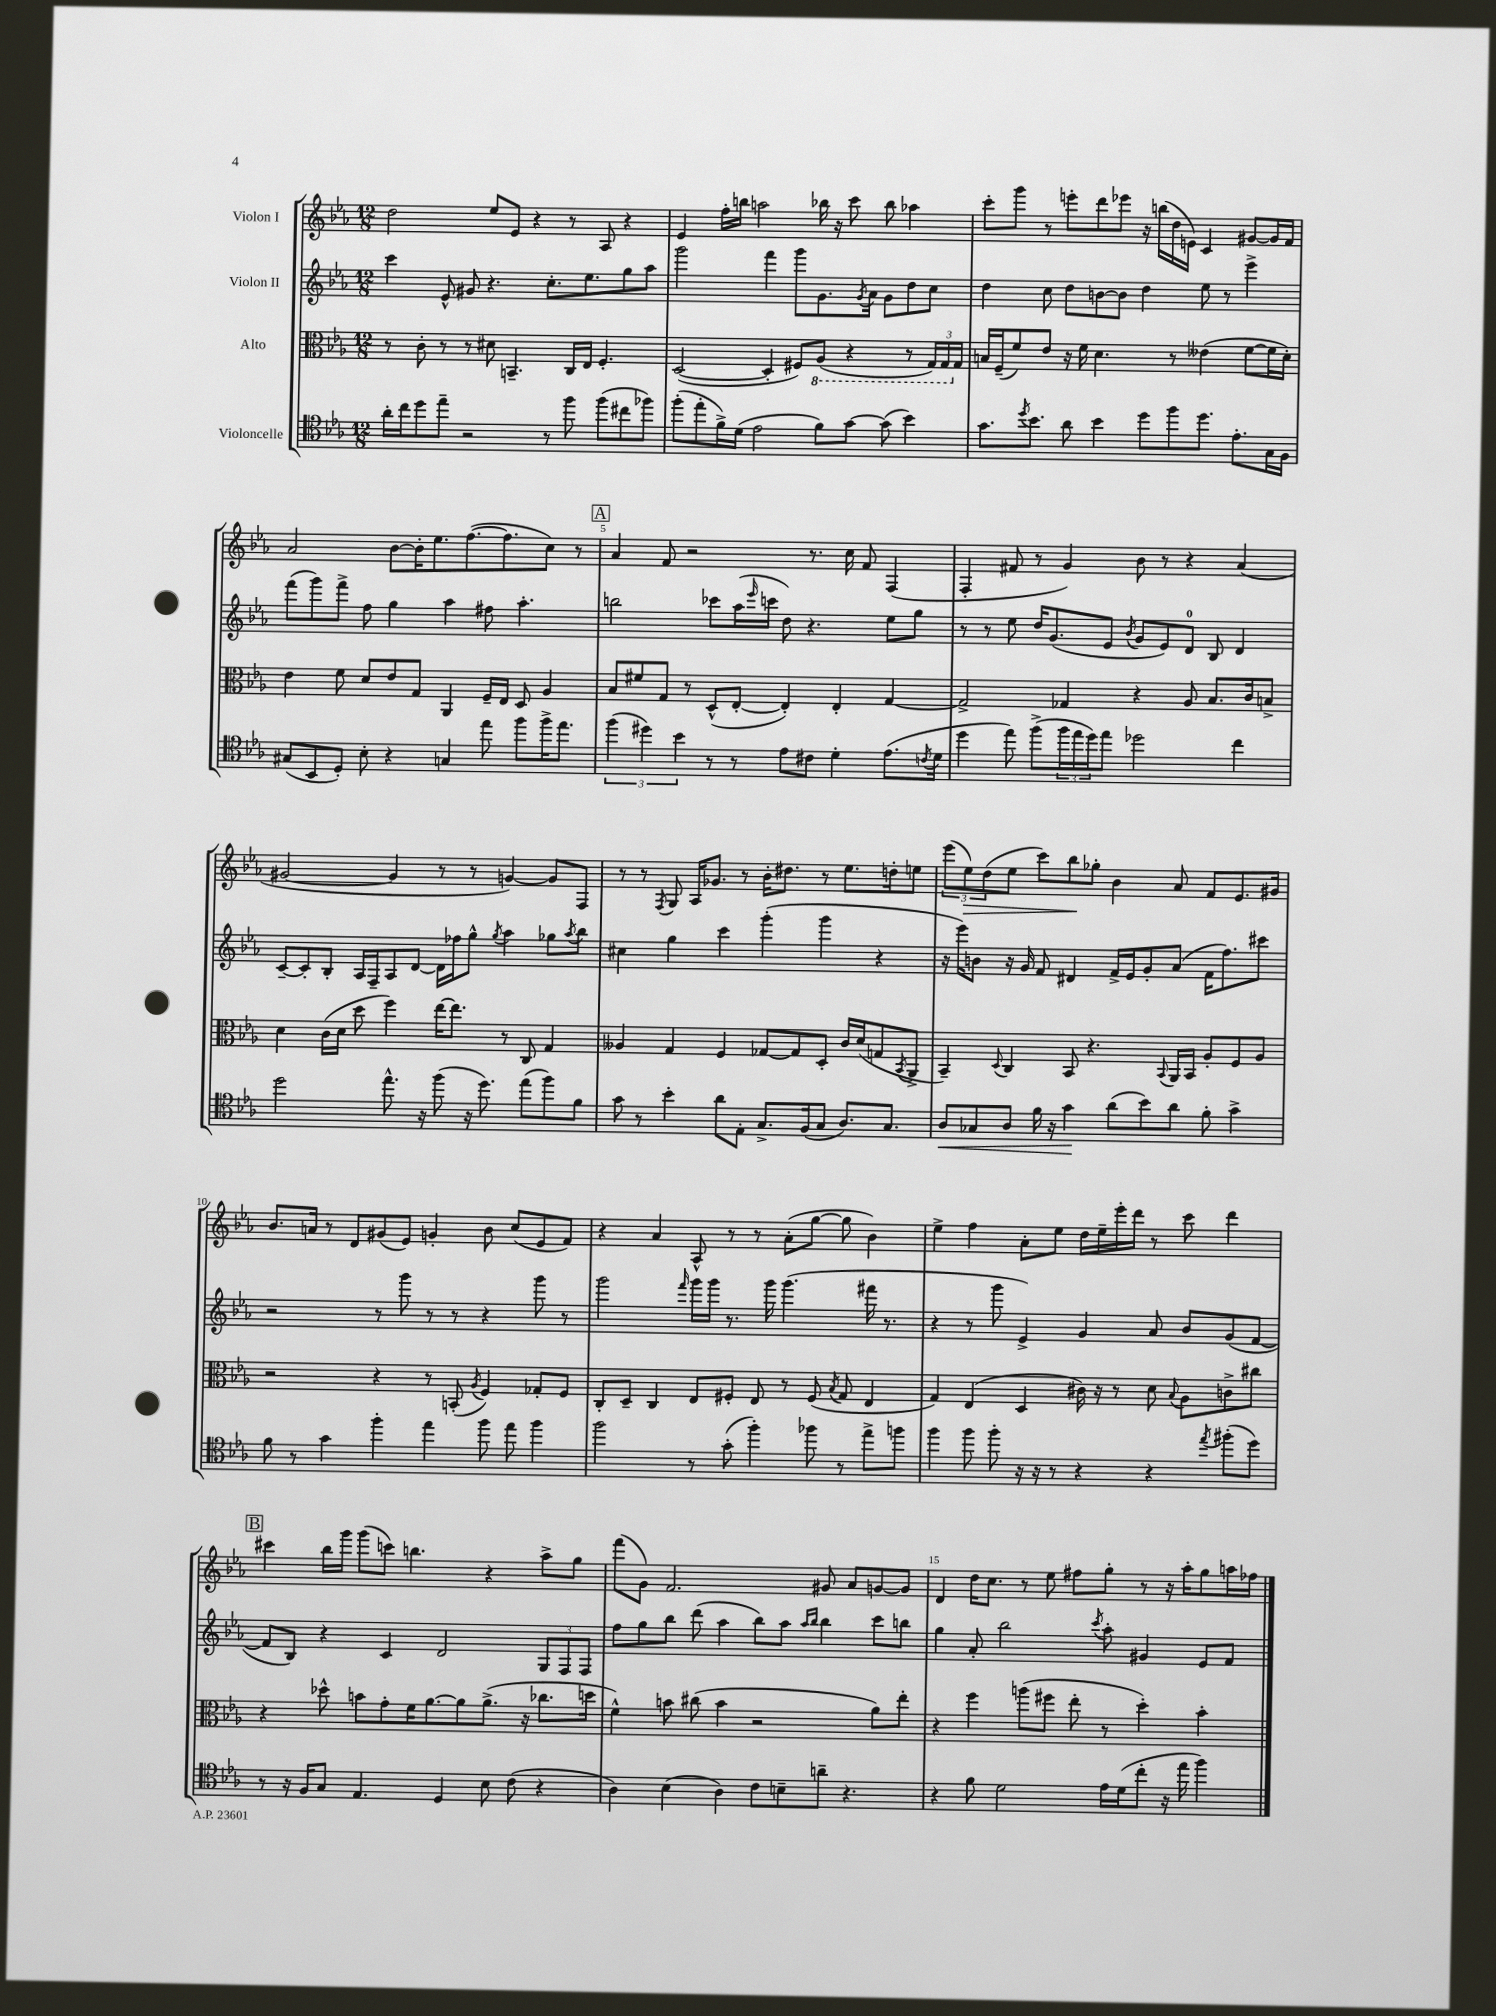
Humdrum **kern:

**kern	**kern	**kern	**kern
*staff4	*staff3	*staff2	*staff1
*clefC4	*clefC3	*clefG2	*clefG2
*k[b-e-a-]	*k[b-e-a-]	*k[b-e-a-]	*k[b-e-a-]
*M12/8	*M12/8	*M12/8	*M12/8
16a-'	8r	4ccc	2dd
16cc	.	.	.
8dd	8c'	.	.
8ee-~	8r	8e-^^	.
2r	8r	8g#	.
.	8d#	4.r	8ee-
.	4.BB~	.	8e-
.	.	.	4r
8r	.	8.cc'	.
8ff	16C	.	8r
.	16E-	8.ee-	.
(8ff	4.F'	.	8A-
8cc#	.	8gg	4r
8ff-)	.	8aa-	.
=	=	=	=
(8ff'	([2D	2ggg	4e-
8ee-'	.	.	.
16f^)	.	.	16ff'
(16d	.	.	16bb
2e-	.	.	2aa
.	4D']	4fff	.
.	8F#)	8ggg	.
8f)	(8AA-	8.g	16bb-
.	.	.	16r
[8g	4r	.	8ccc
.	.	8qg	.
.	.	16a-	.
(8g]	.	8g	8bb-
4b-)	8r	8dd	4aa-
.	24GG)	8cc	.
.	24GG	.	.
.	24G	.	.
=	=	=	=
8.g	16B	4dd	8ccc'
.	(16F~	.	.
.	8f)	.	8ggg
8qdd	.	.	.
8.b-	.	.	.
.	8e-	8cc	8r
8a-	16r	8dd	8eee'
.	16f	.	.
4b-	4.d	[8b	8ddd
.	.	8b]	8eee-
8dd	.	4dd	16r
.	.	.	(16bb
8ff	8r	.	16dd
.	.	.	16e)
8.dd	(4e--	8ee-	4c
.	.	8r	.
8.e-'	.	.	.
.	[8f	4eee-^	[8g#
16G	16f]	.	16g#]
16F	16d')	.	16f
=	=	=	=
(8G#	4e-	(8fff	2a-
8BB-	.	8ggg)	.
8D')	8f	8fff^	.
8B-'	8d	8ff	.
4r	8e-	4gg	[8b-
.	8G	.	16b-']
.	.	.	8.ee-
4G	4AA-	4aa-	.
.	.	.	([8.ff
8ee-	16F~	8ff#	.
.	16E-	.	8.ff]
8ff	8D	4.aa-'	.
16ff^	4A-	.	8cc)
8.ee-	.	.	.
.	.	.	8r
=	=	=	=
(6ff	8B-	2bb	4a-
.	8f#	.	.
6dd#)	.	.	.
.	8G	.	8f
6b-	.	.	.
.	8r	.	2r
8r	(8D^^	8ccc-	.
8r	[8E-'	(16aa-	.
.	.	16qqeee-	.
.	.	16ccc	.
8e-	4E-'])	8dd)	.
8c#	.	4.r	8.r
4d'	4E-'	.	.
.	.	.	16cc
.	.	.	8f
(8.e-	[4G	8ee-	(4F
.	.	8gg	.
8qc	.	.	.
16d	.	.	.
=	=	=	=
4dd	2G^]	8r	4F'
.	.	8r	.
8ee-)	.	8ee-	8f#
(8ff^	.	16dd	8r
.	.	(8.g	.
24ff	4G-	.	4g)
24ee-	.	.	.
24dd)	.	.	.
8ee-	.	8e-	.
.	.	8qb-	.
2dd-	4r	8g	8b-
.	.	8e-)	8r
.	8A-	8d	4r
.	8.B-	8B-	.
4cc	.	4d	(4a-
.	16c	.	.
.	8B^	.	.
=	=	=	=
2dd	4d	[8c~	[2g#
.	.	8c']	.
.	(16c	8B-'	.
.	16d	.	.
.	8dd	16A-	.
.	.	16F~	.
8.ee-^^	4ff)	8A-	4g#]
.	.	[8d	.
16r	.	.	.
(8ff	[16ee-	16d]	8r
.	8.ee-]	16ff-	.
16r	.	8gg^^	8r
8.dd)	.	.	.
.	.	8qgg	.
.	8r	4aa-	[4g)
(8ee-	8C	.	.
8ff)	4G	8gg-	8g]
.	.	8qaa-	.
8f	.	8bb-	8F
=	=	=	=
8g	4A--	4cc#	8r
8r	.	.	8r
.	.	.	8qF
4b-'	4G	4gg	8G
.	.	.	16A-
.	.	.	8.g-
8a-	4F	4ccc	.
8E-'	.	.	8r
8.G^	[8G-	(4ggg'	16b-'
.	.	.	8.dd#
.	8G-]	.	.
(16F	.	.	.
8G	8D'	4ggg	8r
8.A-)	16c	.	8.ee-
.	(16d	.	.
.	8G	4r	.
8.G	.	.	16dd'
.	8qBB-	.	.
.	8AA-^	.	8ee
=	=	=	=
8A-	4BB-~)	16r	(12eee-
.	.	16eee-)	.
.	.	.	12ee-)
8G-	.	8b	.
.	.	.	(12dd
.	8qqD	.	.
8A-	4C	16r	8ee-
.	.	16g	.
16f	.	8f	8ccc)
16r	.	.	.
4g	8BB-	4d#	8bb-
.	4.r	.	8gg-'
(8a-	.	16f^	4b-
.	.	16e-	.
8b-)	.	8g'	.
.	8qqBB-	.	.
8a-	16AA-	(8a-	8a-
.	16BB-	.	.
8f'	8A-'	16f	8f
.	.	8.ff)	.
4g^	8F	.	8.e-
.	8A-	8ccc#	.
.	.	.	16g#
=	=	=	=
8f	2r	2r	8.b-
8r	.	.	.
.	.	.	16a
4g	.	.	8r
.	.	.	8d
4ff'	4r	8r	(8g#
.	.	8ggg	8e-)
4ee-	8r	8r	4g'
.	(8BB'	8r	.
.	8qA-	.	.
8ff	4F)	4r	8b-
8ee-	.	.	(8cc
4ff	8G-'	8ggg	8e-
.	8F	8r	8f)
=	=	=	=
2ff	8C'	2ggg	4r
.	8D~	.	.
.	4C	.	4a-
.	.	16qqfff	.
8r	8E-	16ggg	8A-^^
.	.	16ggg	.
(8g'	8F#'	8.r	8r
4ff')	8E-	.	8r
.	.	16ggg	.
.	8r	(4.ggg	(8a-'
8ff-	(8F#	.	[8gg
.	8qB-	.	.
8r	8G	.	8gg]
8ee-^	4E-	16fff#	4b-)
.	.	8.r	.
8ff	.	.	.
=	=	=	=
4ff	4G)	4r	4ee-^
8ff	(4E-	8r	4ff
8ff'	.	8ggg	.
16r	4D	4e-^)	8a-'
16r	.	.	.
8r	.	.	8ee-
4r	16c#)	4g	16dd
.	16r	.	16ee-~
.	8r	.	16eee-'
.	.	.	16ddd
4r	8d	8a-	8r
.	8qqB-	.	.
.	8A-	8b-	8ccc
8qee-	.	.	.
(8ff#'	8c^	(8g	4ddd
8dd)	8cc#	[8f	.
=	=	=	=
8r	4r	8f]	4ccc#
16r	.	8B-)	.
16F	.	.	.
8G	8dd-^^	4r	16bb-
.	.	.	16ggg
4.E-	8b	.	(8ggg
.	8g'	4c	8ccc)
.	16f	.	4.bb
.	[8.a-	.	.
4D	.	2d	.
.	8a-]	.	.
8B-	(8.a-^	.	4r
(8c	.	.	.
.	16r	.	.
4r	8.cc-	12G	8aa-^
.	.	12F	.
.	.	.	8gg
.	.	12F	.
.	16dd	.	.
=	=	=	=
4A-)	4f^^)	8ff	(8fff
.	.	8gg	8g)
(4B-	8b	8bb-	2.f
.	(8cc#	(8ddd	.
4A-)	4b	4aa-	.
8c	2r	8bb-)	.
8B~	.	8aa-	.
.	.	16qqaa-	.
.	.	16qqbb-	.
8a~	.	4bb-	8g#
4.r	.	.	8a-
.	8a-)	8ccc	[8g
.	8ee-'	8bb	8g]
=	=	=	=
4r	4r	4gg	4d
8f	4ff	8a-'	16dd
.	.	.	8.cc
2d	.	2bb-	.
.	(8aa	.	8r
.	8ff#	.	8ee-
.	8ee-'	.	8ff#
.	.	8qccc	.
16e-	8r	8aa-'	8gg'
(16d	.	.	.
8cc'	4dd')	4g#	8r
16r	.	.	16r
16ee-	.	.	16aa-'
4ff)	4b-'	8e-	8gg
.	.	8f	16aa
.	.	.	16ff-
==	==	==	==
*-	*-	*-	*-
